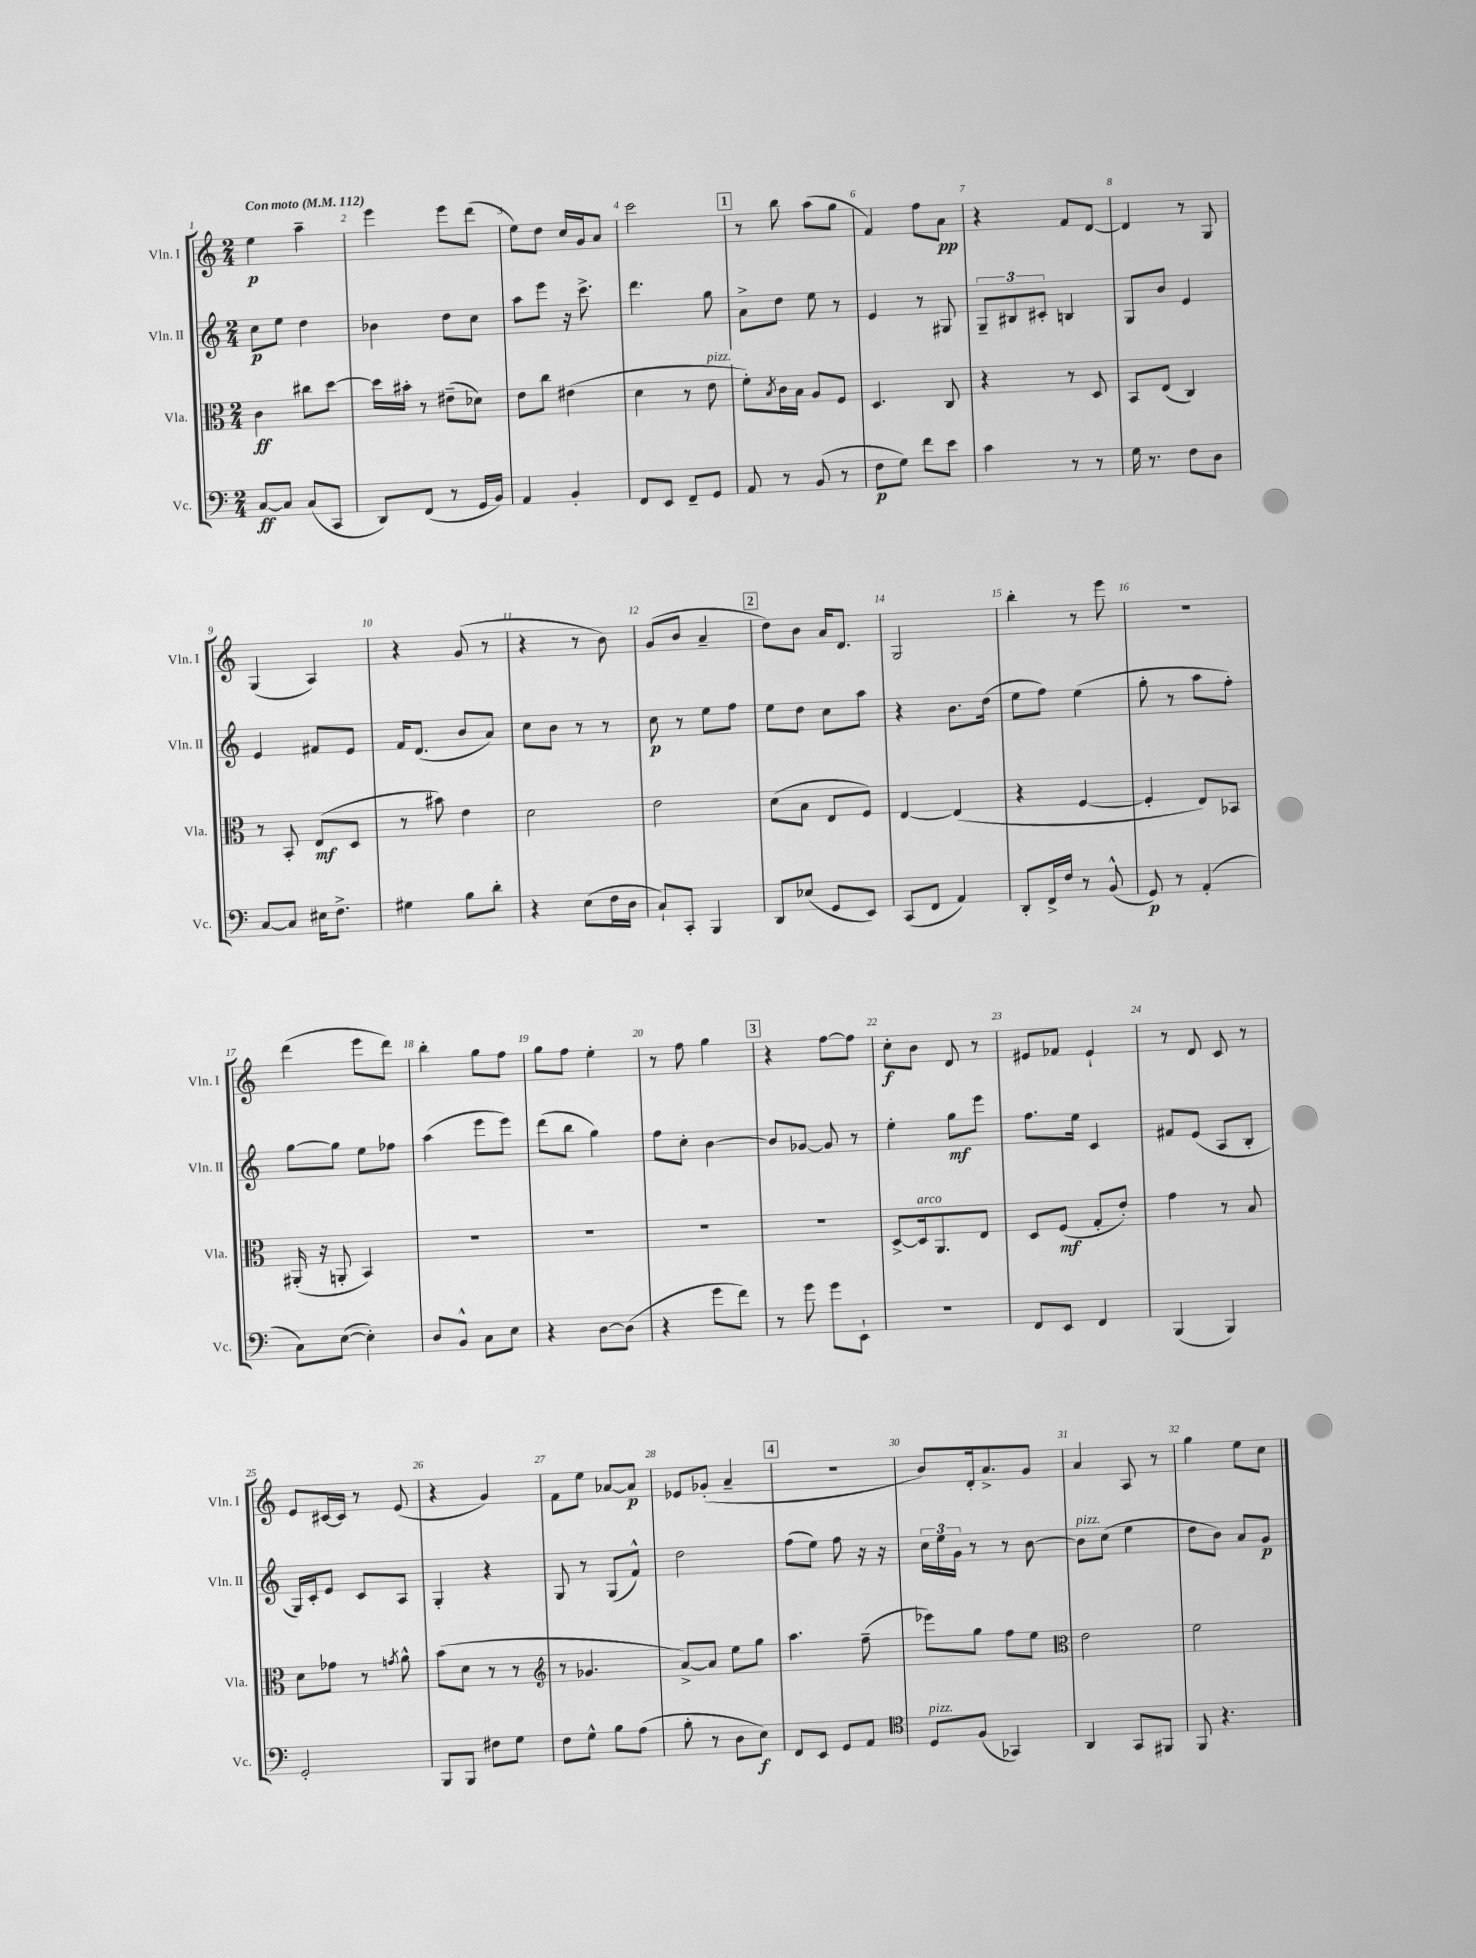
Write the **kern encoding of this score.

**kern	**dynam	**kern	**dynam	**kern	**dynam	**kern	**dynam
*part4	*part4	*part3	*part3	*part2	*part2	*part1	*part1
*staff4	*staff4	*staff3	*staff3	*staff2	*staff2	*staff1	*staff1
*I"Vc.	*	*I"Vla.	*	*I"Vln. II	*	*I"Vln. I	*
*I'Vc.	*	*I'Vla.	*	*I'Vln. II	*	*I'Vln. I	*
*clefF4	*	*clefC3	*	*clefG2	*	*clefG2	*
*k[]	*	*k[]	*	*k[]	*	*k[]	*
*M2/4	*	*M2/4	*	*M2/4	*	*M2/4	*
*MM112	*	*MM112	*	*MM112	*	*MM112	*
=1	=1	=1	=1	=1	=1	=1	=1
!	!	!	!	!	!	!LO:TX:a:B:t=Con moto	!
[8C/L	ff	4c\	ff	8cc\L	p	4ee\	p
8C/J]	.	.	.	8ee\J	.	.	.
(8C/L	.	8cc#X\L	.	4dd\	.	4aa~\	.
8CC/J	.	[8dd\J	.	.	.	.	.
=2	=2	=2	=2	=2	=2	=2	=2
8DD/L)	.	16dd\LL]	.	4b-X\	.	4eee\	.
.	.	16b#X'\JJ	.	.	.	.	.
(8FF/J	.	8r	.	.	.	.	.
8r	.	(8e#X~\L	.	8dd\L	.	8eee\L	.
16GG/LL	.	8d-X\J)	.	8cc\J	.	(8ddd\J	.
16BB/JJ)	.	.	.	.	.	.	.
=3	=3	=3	=3	=3	=3	=3	=3
4AA/	.	8e\L	.	8aa\L	.	8ee\L)	.
.	.	8cc\J	.	8eee\J	.	8dd\J	.
4BB'/	.	(4e#X\	.	16r	.	16cc/LL	.
.	.	.	.	8.ccc^\	.	16g/J	.
.	.	.	.	.	.	8a/J	.
=4	=4	=4	=4	=4	=4	=4	=4
8FF/L	.	4d\	.	4.ddd\	.	2ccc\	.
8EE/J	.	.	.	.	.	.	.
8FF~/L	.	8r	.	.	.	.	.
!	!	!LO:TX:a:i:t=pizz.	!	!	!	!	!
8GG/J	.	8e\	.	8gg\	.	.	.
!!LO:REH:place=s1:t=1
=5	=5	=5	=5	=5	=5	=5	=5
8AA/	.	8f'\L)	.	8a^\L	.	8r	.
.	.	8qB/	.	.	.	.	.
8r	.	16c\L	.	8dd\J	.	8bb\	.
.	.	16B\JJ	.	.	.	.	.
(8BB/	.	8A/L	.	8ee\	.	(8aa\L	.
8r	.	8F/J	.	8r	.	8gg\J	.
=6	=6	=6	=6	=6	=6	=6	=6
8F\L	p	4.D/	.	4e/	.	4f/)	.
8G\J)	.	.	.	.	.	.	.
8f\L	.	.	.	8r	.	8ff\L	.
8e\J	.	8C/	.	8G#X/	.	8a\J	pp
=7	=7	=7	=7	=7	=7	=7	=7
4c\	.	4r	.	12G~/L	.	4r	.
.	.	.	.	12B#X/	.	.	.
.	.	.	.	12c#X'/J	.	.	.
8r	.	8r	.	4Bn/	.	8f/L	.
8r	.	8D/	.	.	.	[8d/J	.
=8	=8	=8	=8	=8	=8	=8	=8
16G\	.	8BB/L	.	8G/L	.	4d/]	.
8.r	.	.	.	.	.	.	.
.	.	(8E/J	.	8b/J	.	.	.
8F\L	.	4C/)	.	4e/	.	8r	.
8D\J	.	.	.	.	.	8G/	.
!!LO:LB:g=z
=9	=9	=9	=9	=9	=9	=9	=9
[8C/L	.	8r	.	4e/	.	(4G/	.
8C/J]	.	8BB'/	.	.	.	.	.
16E#X\KL	.	(8E/L	mf	8f#X/L	.	4A/)	.
8.F^\J	.	.	.	.	.	.	.
.	.	8D/J	.	8e/J	.	.	.
=10	=10	=10	=10	=10	=10	=10	=10
4G#X\	.	8r	.	16f/KL	.	4r	.
.	.	.	.	(8.d/J	.	.	.
.	.	8b#X\)	.	.	.	.	.
8B\L	.	4e\	.	8b/L	.	(8g/	.
8d'\J	.	.	.	8a/J)	.	8r	.
=11	=11	=11	=11	=11	=11	=11	=11
4r	.	2d\	.	8cc\L	.	4r	.
.	.	.	.	8b\J	.	.	.
(8E\L	.	.	.	8r	.	8r	.
16F\L	.	.	.	8r	.	8b\)	.
16D\JJ	.	.	.	.	.	.	.
=12	=12	=12	=12	=12	=12	=12	=12
8C`/L)	.	2e\	.	8cc\	p	(8g/L	.
8CC'/J	.	.	.	8r	.	8b/J	.
4BBB/	.	.	.	8ee\L	.	4a~/	.
.	.	.	.	8ff\J	.	.	.
!!LO:REH:place=s1:t=2
=13	=13	=13	=13	=13	=13	=13	=13
8DD/L	.	(8d\L	.	8ee\L	.	8dd\L)	.
(8E-X/J	.	8B\J	.	8dd\J	.	8b\J	.
8GG/L	.	8E/L	.	8cc\L	.	16a/KL	.
.	.	.	.	.	.	8.d/J	.
8EE/J)	.	8F/J)	.	8aa\J	.	.	.
=14	=14	=14	=14	=14	=14	=14	=14
(8CC/L	.	[4E/	.	4r	.	2G/	.
8FF/J	.	.	.	.	.	.	.
4AA/)	.	(4E/]	.	8.b\L	.	.	.
.	.	.	.	(16dd\Jk	.	.	.
=15	=15	=15	=15	=15	=15	=15	=15
8DD'/L	.	4r	.	8ee\L	.	4bb'\	.
16FF^/L	.	.	.	8ff\J)	.	.	.
16F/JJ	.	.	.	.	.	.	.
8r	.	[4F/	.	(4ee\	.	8r	.
(8BB^^/	.	.	.	.	.	8eee\	.
=16	=16	=16	=16	=16	=16	=16	=16
8GG/)	p	4F'/]	.	8gg'\	.	2r	.
8r	.	.	.	8r	.	.	.
(4AA'/	.	8E/L)	.	8aa\L	.	.	.
.	.	8BB-X/J	.	8ff'\J)	.	.	.
!!LO:LB:g=z
=17	=17	=17	=17	=17	=17	=17	=17
8C\L)	.	(16AA#X'/	.	[8gg\L	.	(4ddd\	.
.	.	16r	.	.	.	.	.
([8E\J	.	8AAn'/	.	8gg\J]	.	.	.
4E'\])	.	4BB/)	.	8ee\L	.	8eee\L	.
.	.	.	.	8ff-X\J	.	8ddd\J)	.
=18	=18	=18	=18	=18	=18	=18	=18
8D/L	.	2r	.	(4aa\	.	4bb'\	.
8BB^^/J	.	.	.	.	.	.	.
8C\L	.	.	.	8eee\L	.	8gg\L	.
8E\J	.	.	.	8eee\J)	.	8ff\J	.
=19	=19	=19	=19	=19	=19	=19	=19
4r	.	2r	.	(8ddd\L	.	8gg\L	.
.	.	.	.	8bb\J	.	8ff\J	.
[8D\L	.	.	.	4gg\)	.	4ee'\	.
(8D\J]	.	.	.	.	.	.	.
=20	=20	=20	=20	=20	=20	=20	=20
4r	.	2r	.	8ff\L	.	8r	.
.	.	.	.	8cc'\J	.	8ff\	.
8g\L	.	.	.	[4b\	.	4gg\	.
8f\J)	.	.	.	.	.	.	.
!!LO:REH:place=s1:t=3
=21	=21	=21	=21	=21	=21	=21	=21
8r	.	2r	.	8b/L]	.	4r	.
8g\	.	.	.	[8g-X/J	.	.	.
8g\L	.	.	.	8g-/]	.	[8ff\L	.
8EE`\J	.	.	.	8r	.	8ff\J]	.
=22	=22	=22	=22	=22	=22	=22	=22
2r	.	[8D^/L	.	4ee'\	.	8cc'\L	f
!	!	!LO:TX:a:i:t=arco	!	!	!	!	!
.	.	16D/k]	.	.	.	8b\J	.
.	.	8.AA/	.	.	.	.	.
.	.	.	.	8gg\L	mf	8d/	.
.	.	8E/J	.	8eee\J	.	8r	.
=23	=23	=23	=23	=23	=23	=23	=23
8FF/L	.	8D/L	.	8.ff\L	.	8e#X/L	.
8EE/J	.	(8F/J	mf	.	.	8f-X/J	.
.	.	.	.	16ee\Jk	.	.	.
4FF/	.	8G'/L	.	4c/	.	4e#`/	.
.	.	8e'/J)	.	.	.	.	.
=24	=24	=24	=24	=24	=24	=24	=24
(4BBB/	.	4g\	.	8f#X/L	.	8r	.
.	.	.	.	(8e/J	.	8d/	.
4BBB/)	.	8r	.	8A/L	.	8c/	.
.	.	8B/	.	8B'/J	.	8r	.
!!LO:LB:g=z
=25	=25	=25	=25	=25	=25	=25	=25
2GG'/	.	8d\L	.	16G/LL)	.	8e/L	.
.	.	.	.	16c'/J	.	.	.
.	.	8g-X\J	.	8e/J	.	[16c#X/L	.
.	.	.	.	.	.	16c#/JJ]	.
.	.	8r	.	8c/L	.	8r	.
.	.	8qgn/	.	.	.	.	.
.	.	8a^^\	.	8A/J	.	(8e/	.
=26	=26	=26	=26	=26	=26	=26	=26
8BBB/L	.	(8b\L	.	4G'/	.	4r	.
8BBB/J	.	8d\J	.	.	.	.	.
8F#X\L	.	8r	.	4r	.	4g/)	.
8G\J	.	8r	.	.	.	.	.
=27	=27	=27	=27	=27	=27	=27	=27
*	*	*clefG2	*	*	*	*	*
8F\L	.	8r	.	8G/	.	8f\L	.
8G^^\J	.	4.g-X/	.	8r	.	8ee\J	.
8B\L	.	.	.	(8G/L	.	[8a-X/L	.
(8A\J	.	.	.	8f^^/J)	.	8a-/J]	p
=28	=28	=28	=28	=28	=28	=28	=28
8B'\	.	[8a^/L)	.	2dd\	.	8e-X/L	.
8r	.	8a/J]	.	.	.	(8g-X'/J	.
8D\L	.	8ee\L	.	.	.	4a~/	.
8E\J)	f	8gg\J	.	.	.	.	.
!!LO:REH:place=s1:t=4
=29	=29	=29	=29	=29	=29	=29	=29
8FF/L	.	4.aa\	.	(8ff\L	.	2r	.
8EE/J	.	.	.	8ee\J)	.	.	.
8GG/L	.	.	.	8ff\	.	.	.
8AA/J	.	(8ff~\	.	16r	.	.	.
.	.	.	.	16r	.	.	.
=30	=30	=30	=30	=30	=30	=30	=30
*clefC4	*	*	*	*	*	*	*
!LO:TX:a:i:t=pizz.	!	!	!	!	!	!	!
8D/L	.	8eee-X\L)	.	24cc\LL	.	8b/L)	.
.	.	.	.	24ee\	.	.	.
.	.	.	.	24g\JJ	.	.	.
(8F/J	.	8gg\J	.	8r	.	16d'/k	.
.	.	.	.	.	.	8.a^/	.
4GG-X/)	.	8ff\L	.	8r	.	.	.
.	.	8ee\J	.	[8b\	.	8g/J	.
=31	=31	=31	=31	=31	=31	=31	=31
*	*	*clefC3	*	*	*	*	*
!	!	!	!	!LO:TX:a:i:t=pizz.	!	!	!
4AA/	.	2e\	.	8b\L]	.	4a/	.
.	.	.	.	(8cc\J	.	.	.
8GG/L	.	.	.	4ee\	.	8A/	.
8FF#X/J	.	.	.	.	.	8r	.
=32	=32	=32	=32	=32	=32	=32	=32
8FF/	.	2f\	.	8dd\L	.	4gg\	.
4.r	.	.	.	8b\J)	.	.	.
.	.	.	.	8a/L	.	8ee\L	.
.	.	.	.	8g/J	p	8cc\J	.
==	==	==	==	==	==	==	==
*-	*-	*-	*-	*-	*-	*-	*-
